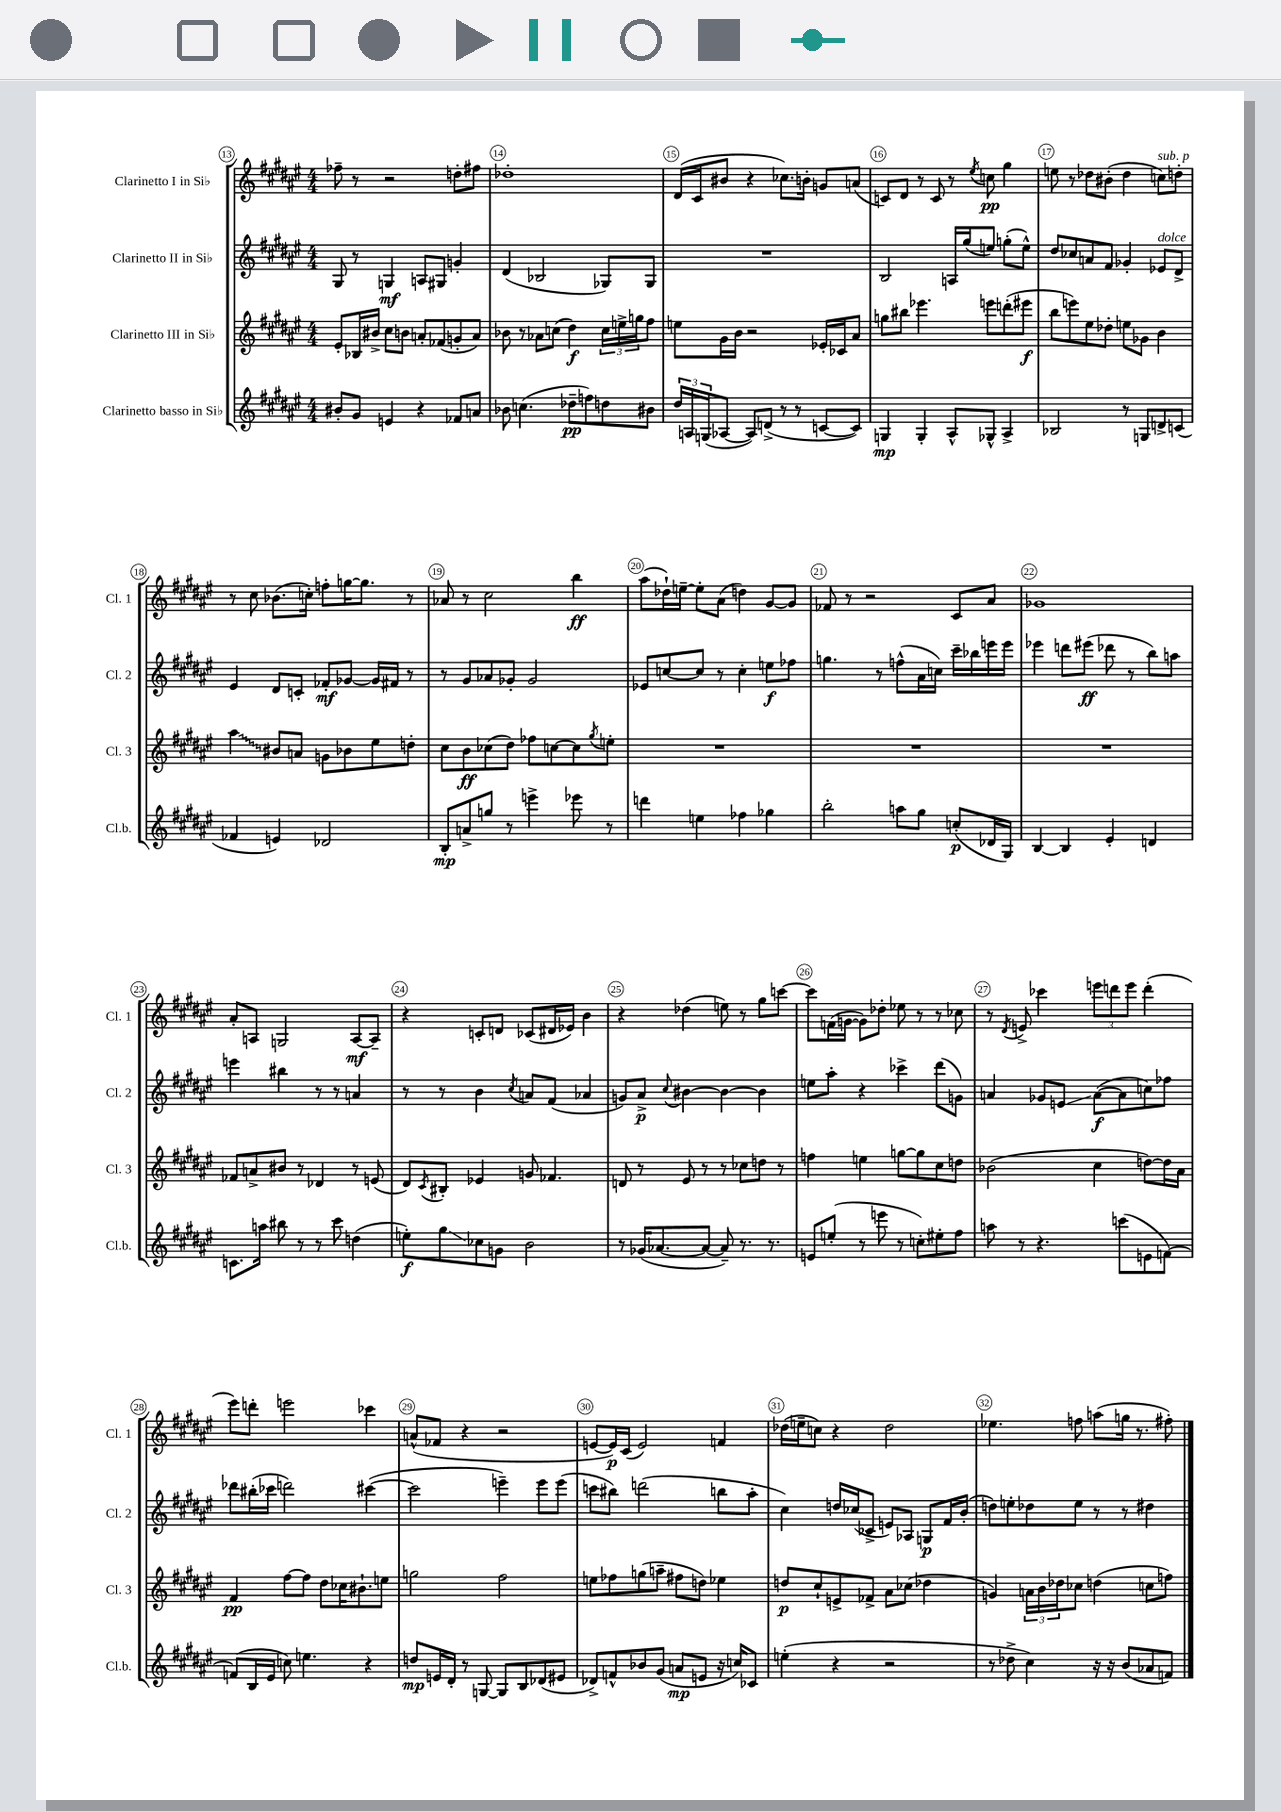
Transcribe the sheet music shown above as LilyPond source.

<<
\new StaffGroup <<
\new Staff = "s0" \with { instrumentName = "Clarinetto I in Sib" shortInstrumentName = "Cl. 1" } {
    \clef treble \key fis \major \numericTimeSignature \time 4/4
    fes''8-- r8 r2 d''8-. fis''8 |
    des''1-. |
    dis'16( cis'16 bis'8 r4 ces''8.) b'16-. g'8 a'8( |
    c'8) dis'8 r8 c'8 r8 \acciaccatura { eis''8 } c''8\pp gis''4 |
    e''8 r8 des''8 bis'8-.( des''4 c''8^\markup { \italic "sub. p" }) d''8-. |
    r8 cis''8 bes'8.( c''16-.) f''8-. g''16~ g''8. r8 |
    aes'8 r8 cis''2 b''4\ff |
    ais''8( des''16-!) e''16~-- e''8-. ais'8( d''4) gis'8~ gis'8 |
    fes'8 r8 r2 cis'8 ais'8 |
    ges'1 |
    ais'8-. a8 g2 a8~\mf a8-- |
    r4 c'8-. d'8 ces'8( dis'16 ees'16) b'4 |
    r4 des''4( e''8) r8 gis''8 c'''8~ |
    c'''8 f'16( g'16~ g'8) des''8-. ees''8 r8 r8 ces''8 |
    r8 \acciaccatura { dis'8 } e'8-> ces'''4 \tuplet 3/2 { e'''8 d'''8 e'''8 } d'''4-.( |
    eis'''8) d'''8-. e'''2 ces'''4 |
    a'8-^( fes'8 r4 r2 |
    e'8~ e'16\p) cis'16( e'2) f'4 |
    des''16( e''16-- c''8) r4 des''2 |
    ees''4. f''8 a''8( g''16 r8. fis''8-.) \bar "|." |
}
\new Staff = "s1" \with { instrumentName = "Clarinetto II in Sib" shortInstrumentName = "Cl. 2" } {
    \clef treble \key fis \major \numericTimeSignature \time 4/4
    gis8 r8 g4\mf a8 gis8 g'4-. |
    dis'4( bes2 ges8) ges8 |
    R1 |
    b2 a16 gis''16( e''8) g''8-.( e''8-^) |
    dis''8 ces''8 a'8 fis'8 ges'4-. ees'8^\markup { \italic "dolce" } dis'8-> |
    eis'4 dis'8 c'8-. fes'8-.\mf ges'8~ ges'16 fis'16 r8 |
    r8 gis'8 aes'8 ges'8-. ges'2 |
    ees'8 c''8~ c''8 r8 c''4-. e''8\f fes''8 |
    g''4. r8 f''8-^( ais'16 c''16) cis'''16-- bes''16 e'''16 e'''16 |
    ees'''4 d'''8 eis'''8\ff( des'''8 r8 b''8) a''8 |
    e'''4 bis''4 r8 r8 a'4 |
    r8 r8 b'4 \acciaccatura { cis''8 } a'8 fis'8( aes'4 |
    g'8) ais'8->\p \appoggiatura { cis''8 } bis'4~ bis'4~ bis'4 |
    e''8 ais''8-. r4 ces'''4-> dis'''8( g'8) |
    a'4 ges'8 e'8\glissando a'8~\f( a'8 c''8) fes''8 |
    des'''8 bis''16-.( ces'''16 d'''2) cis'''4~( |
    cis'''2 e'''4--) e'''8 e'''8( |
    c'''8 bis''8) d'''2( b''8 ais''8-. |
    cis''4) d''16 ces''16( ces'8-> e'8) aes8 g8\p fis'16 b'16-.( |
    d''8) e''8-. des''8 e''8 r8 r8 dis''4 \bar "|." |
}
\new Staff = "s2" \with { instrumentName = "Clarinetto III in Sib" shortInstrumentName = "Cl. 3" } {
    \clef treble \key fis \major \numericTimeSignature \time 4/4
    eis'8-. bes16 bis'16-> cis''8 b'8 a'8-. fes'8( g'8-. a'8) |
    bes'8 r8 aes'8 c''8( dis''4\f) \tuplet 3/2 { c''16 e''16-> g''16 } fis''8 |
    e''8 gis'16 b'16 r2 ees'16-. ces'16 ais'8 |
    g''8 bis''8 ees'''4. e'''8 d'''8-.( eis'''8\f |
    b''8 e'''8) eis''8 des''8-. e''8 ges'8 b'4 |
    \once \override Glissando.style = #'zigzag ais''4\glissando bis'8 a'8 g'8 bes'8 eis''8 d''8-. |
    cis''8 b'8\ff ces''8( dis''8) fes''8 c''8~ c''8 \acciaccatura { gis''8 } e''8-. |
    R1 |
    R1 |
    R1 |
    fes'8 a'8-> bis'8 r8 des'4 r8 e'8( |
    dis'8) \acciaccatura { cis'8 } bis8-. ees'4 g'8 fes'4. |
    d'8 r8 eis'8 r8 r8 ces''8 d''8 r8 |
    f''4 e''4 g''8~ g''8 cis''8 d''8 |
    bes'2( cis''4 d''8~) d''16 ais'16 |
    fis'4\pp fis''8~ fis''8 dis''8 ces''16 bis'8.-! e''8 |
    g''2 fis''2 |
    e''8 fes''8 g''8( a''8-- fis''8 d''8) ees''4 |
    d''8\p cis''8-! e'8-> fes'8-> ais'8 ces''8( des''4 |
    g'4) \tuplet 3/2 { a'16 b'16 des''16 } ces''8 d''4( c''8 f''8) \bar "|." |
}
\new Staff = "s3" \with { instrumentName = "Clarinetto basso in Sib" shortInstrumentName = "Cl.b." } {
    \clef treble \key fis \major \numericTimeSignature \time 4/4
    bis'8-. gis'8 e'4 r4 fes'8 a'8 |
    bes'8 c''4.( des''8--\pp f''8) d''8 bis'8 |
    \tuplet 3/2 { dis''16 a16 g16( } aes8~ aes8) d'8->( r8 r8 c'8~ c'8) |
    g4\mp g4-. ais8-^ ges8-^ ais4-> |
    bes2 r8 g8 d'8-> c'8( |
    fes'4 e'4) des'2 |
    b8-.\mp a'8-> g''8 r8 e'''4-> ees'''8 r8 |
    d'''4 e''4 fes''4 ges''4 |
    b''2-. a''8 gis''8 c''8-.\p( des'16 gis16) |
    b4~ b4 eis'4-. d'4 |
    c'8. a''16 bis''8 r8 r8 cis'''8 d''4( |
    e''8-.\f) gis''8\glissando ces''8 g'8 b'2 |
    r8 ges'16( aes'8.~ aes'8~ aes'8--) r8. r8. |
    e'8 e''8-.( r8 e'''8 r8 c''8-.) eis''8-. fis''8 |
    a''8 r8 r4. c'''8( e'8 f'8~) |
    f'8( b16 eis'16 c''8) e''4. r4 |
    d''8\mp e'16 dis'16-. r8 g8~ g8 b8 des'8( eis'8 |
    des'8->) f'8-^ bes'8 gis'8( a'8\mp e'8 r16 c''16) ces'8 |
    e''4-.( r4 r2 |
    r8 des''8-> cis''4) r16 r16 b'8( aes'8 f'8) \bar "|." |
}
>>
>>
\layout { \context { \Score currentBarNumber = #13 \override BarNumber.break-visibility = ##(#f #t #t) barNumberVisibility = #all-bar-numbers-visible \override BarNumber.stencil = #(make-stencil-circler 0.1 0.3 ly:text-interface::print) } }
